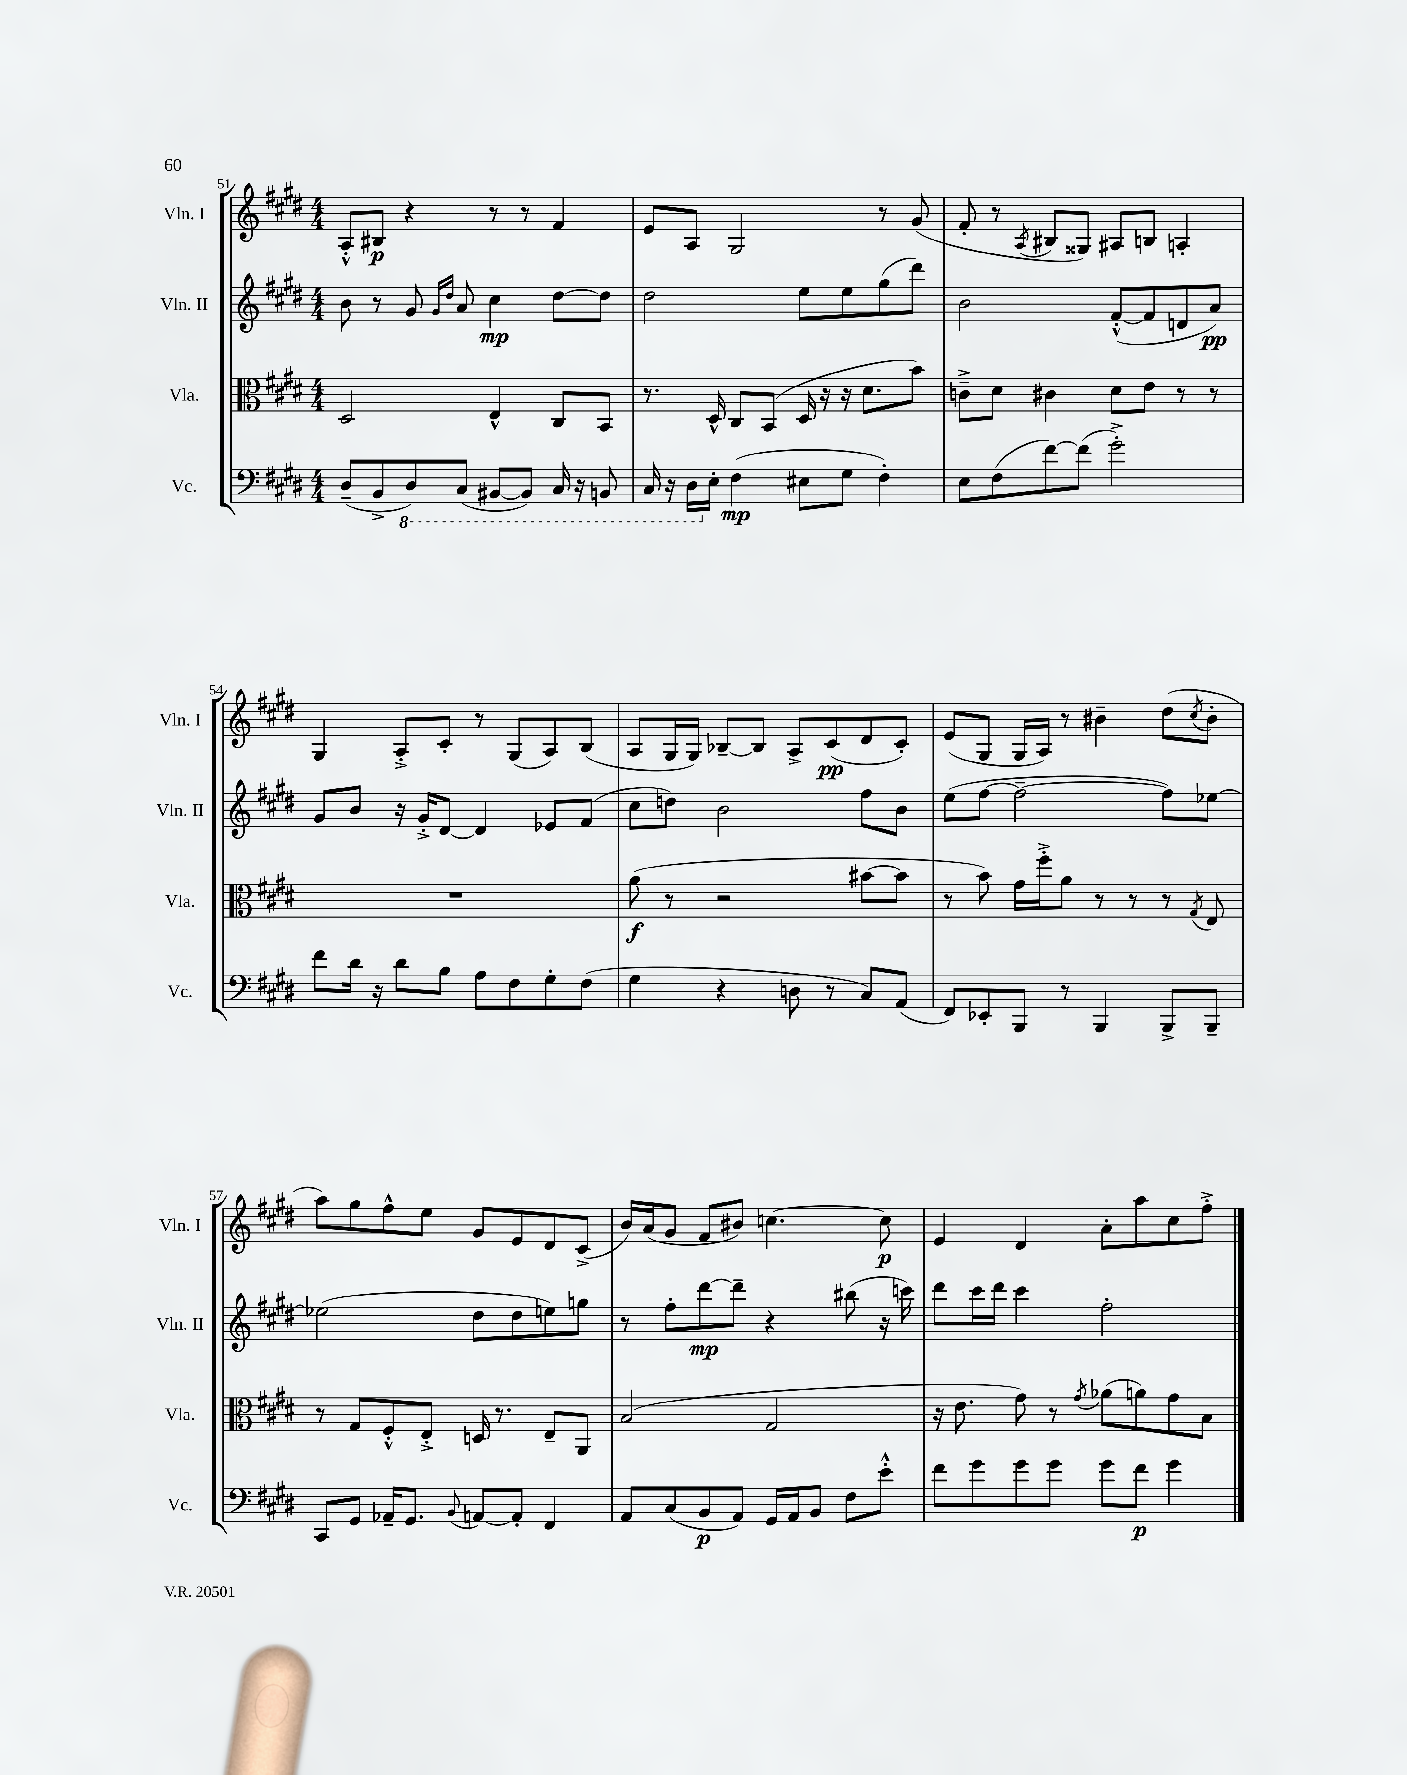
<<
\new StaffGroup <<
\new Staff = "s0" \with { instrumentName = "Vln. I" shortInstrumentName = "Vln. I" } {
    \clef treble \key e \major \numericTimeSignature \time 4/4
    a8-.-^ bis8\p r4 r8 r8 fis'4 |
    e'8 a8 gis2 r8 gis'8( |
    fis'8-. r8 \acciaccatura { a8 } bis8 gisis8) ais8 b8 a4-. |
    gis4 a8-.-> cis'8-. r8 gis8( a8) b8( |
    a8 gis16 gis16) bes8~-- bes8 a8-> cis'8\pp( dis'8 cis'8-.) |
    e'8( gis8 gis16 a16) r8 bis'4-- dis''8( \acciaccatura { cis''8 } bis'8-. |
    a''8) gis''8 fis''8-^ e''8 gis'8 e'8 dis'8 cis'8->( |
    b'16) a'16( gis'8 fis'8 bis'8) c''4.~ c''8\p |
    e'4 dis'4 a'8-. a''8 cis''8 fis''8-.-> \bar "|." |
}
\new Staff = "s1" \with { instrumentName = "Vln. II" shortInstrumentName = "Vln. II" } {
    \clef treble \key e \major \numericTimeSignature \time 4/4
    b'8 r8 gis'8 \grace { gis'16 dis''16 } a'8 cis''4\mp dis''8~ dis''8 |
    dis''2 e''8 e''8 gis''8( dis'''8) |
    b'2 fis'8~-.-^( fis'8 d'8 a'8\pp) |
    gis'8 b'8 r16 gis'16-.-> dis'8~ dis'4 ees'8 fis'8( |
    cis''8 d''8) b'2 fis''8 b'8 |
    e''8( fis''8~ fis''2~-- fis''8) ees''8~ |
    ees''2( dis''8 dis''8 e''8) g''8 |
    r8 fis''8-. dis'''8~\mp dis'''8-- r4 bis''8( r16 c'''16) |
    dis'''8 cis'''16 dis'''16 cis'''4 fis''2-. \bar "|." |
}
\new Staff = "s2" \with { instrumentName = "Vla." shortInstrumentName = "Vla." } {
    \clef alto \key e \major \numericTimeSignature \time 4/4
    dis2 e4-^ cis8 b,8 |
    r8. dis16-^ cis8 b,8( dis16 r16 r16 dis'8. b'8) |
    c'8---> dis'8 cis'4 dis'8 e'8 r8 r8 |
    R1 |
    a'8\f( r8 r2 bis'8~ bis'8 |
    r8 b'8) gis'16 fis''16-.-> a'8 r8 r8 r8 \acciaccatura { gis8 } e8 |
    r8 gis8 fis8-.-^ e8-.-> d16 r8. e8-- a,8 |
    b2( gis2 |
    r16 e'8. gis'8) r8 \acciaccatura { gis'8 } aes'8( a'8) gis'8 b8 \bar "|." |
}
\new Staff = "s3" \with { instrumentName = "Vc." shortInstrumentName = "Vc." } {
    \clef bass \key e \major \numericTimeSignature \time 4/4
    dis8--( b,8-> \ottava #-1 dis,8) cis,8( bis,,8~ bis,,8) cis,16 r16 b,,8 |
    cis,16 r16 dis,16 \ottava #0 e16-. fis4\mp( eis8 gis8 fis4-.) |
    e8 fis8( fis'8~) fis'8( gis'2-.->) |
    fis'8 dis'16 r16 dis'8 b8 a8 fis8 gis8-. fis8( |
    gis4 r4 d8 r8 cis8) a,8( |
    fis,8) ees,8-. b,,8 r8 b,,4 b,,8-> b,,8-- |
    cis,8 gis,8 aes,16-- gis,8. \appoggiatura { b,8 } a,8~ a,8-. fis,4 |
    a,8 cis8( b,8\p a,8) gis,16 a,16 b,8 fis8 e'8-.-^ |
    fis'8 gis'8 gis'8 gis'8 gis'8 fis'8\p gis'4 \bar "|." |
}
>>
>>
\layout { \context { \Score currentBarNumber = #51 } }
